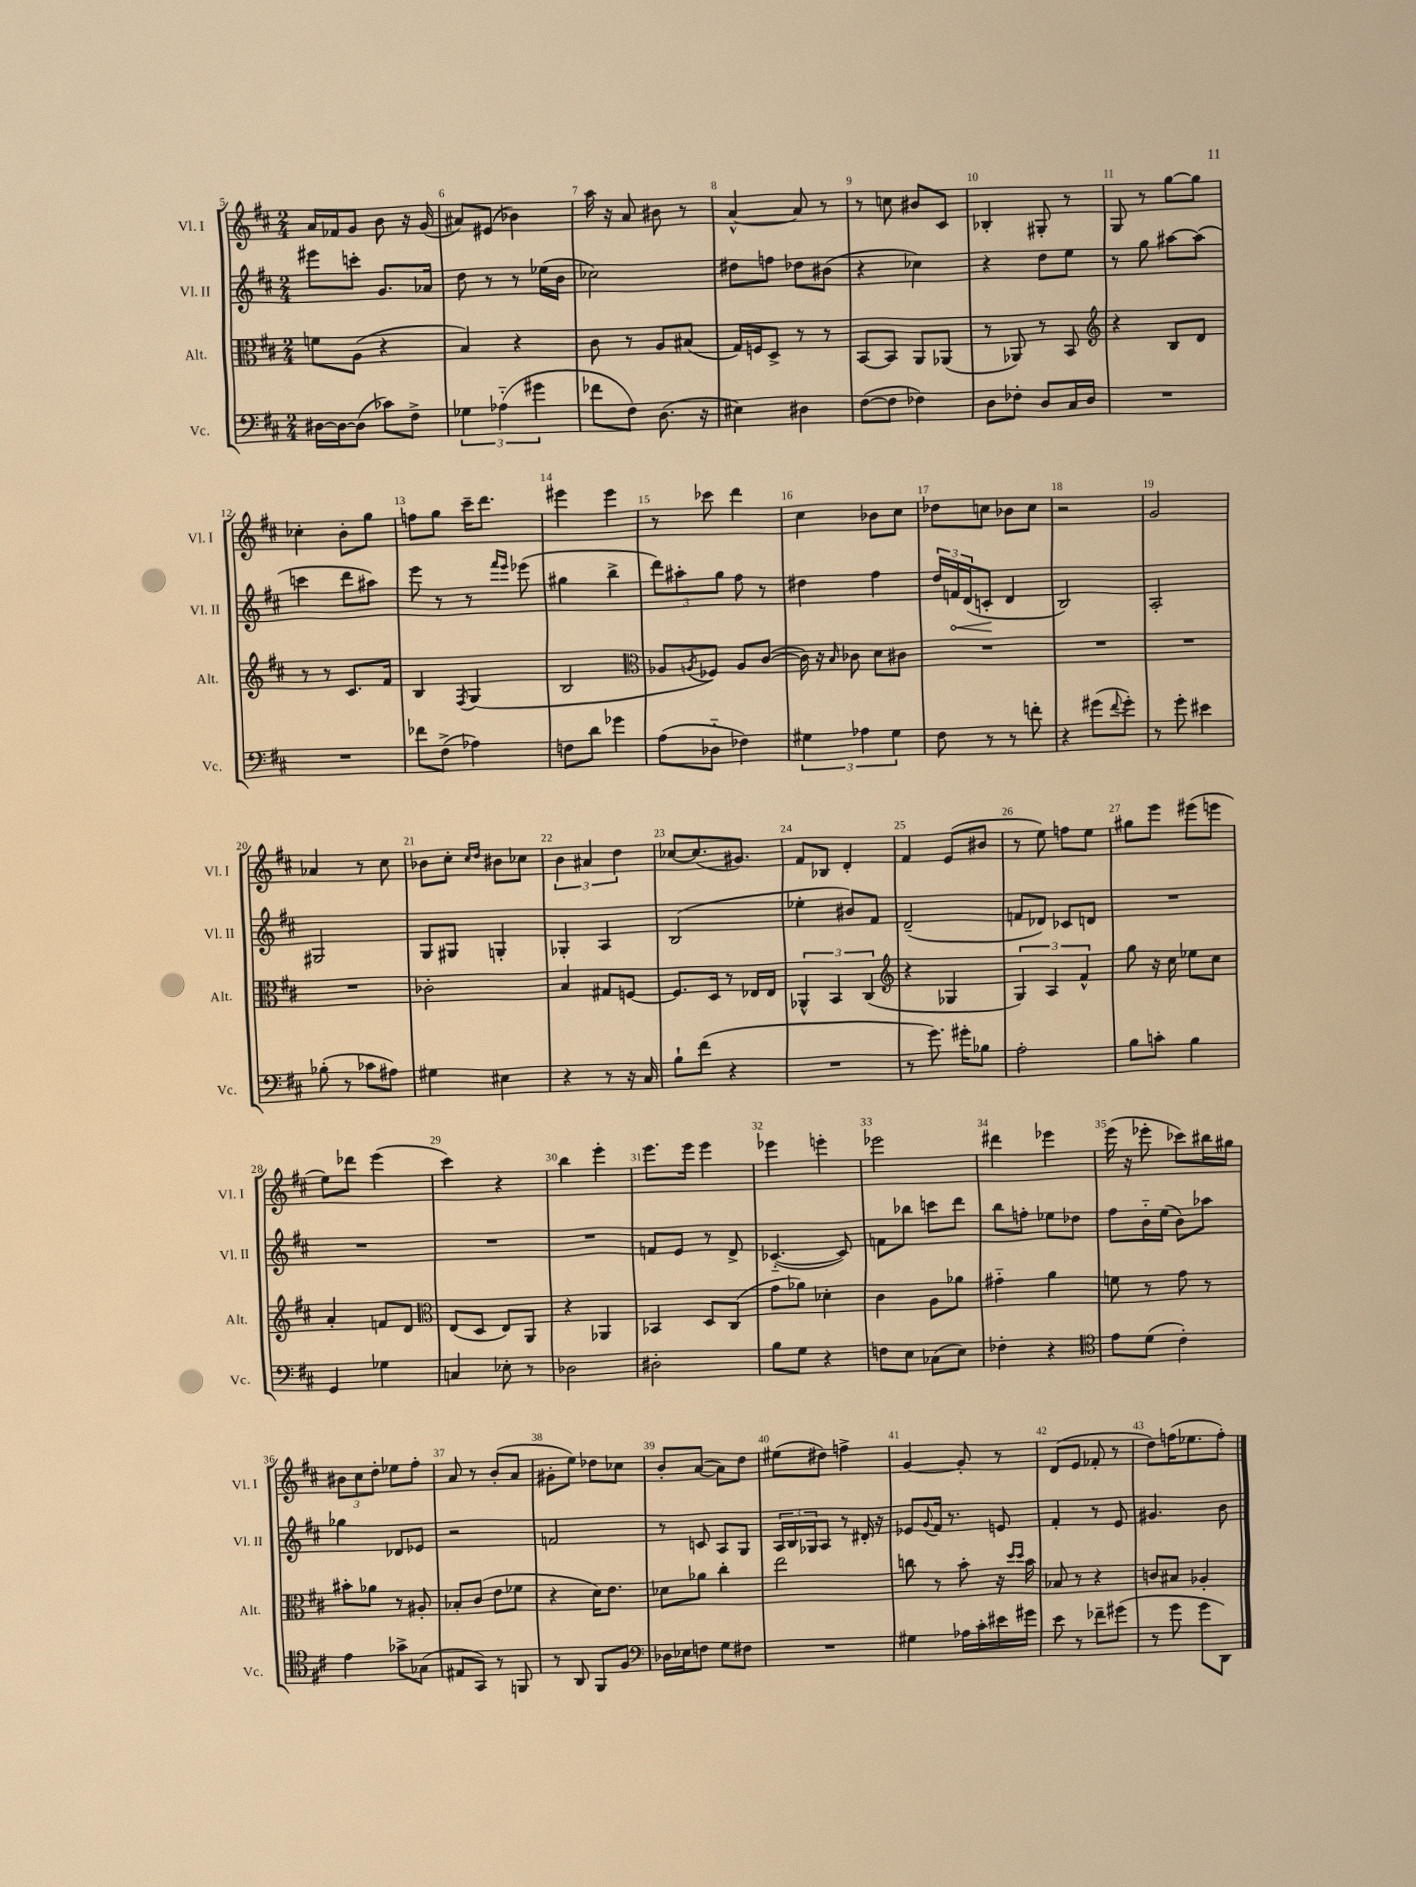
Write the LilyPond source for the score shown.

<<
\new StaffGroup <<
\new Staff = "s0" \with { instrumentName = "Vl. I" shortInstrumentName = "Vl. I" } {
    \clef treble \key d \major \numericTimeSignature \time 2/4
    a'16 fes'16 g'8 b'8 r16 g'16( |
    ais'8) eis'8( bes'4) |
    a''16 r16 a'8 bis'8 r8 |
    a'4~-^ a'8 r8 |
    r8 c''8 bis'8 cis'8 |
    bes4-. gis8-. r8 |
    g8 r8 g''8~ g''8 |
    ces''4-. b'8-. g''8 |
    f''8 g''8 cis'''16-- d'''8. |
    eis'''4 eis'''4 |
    r8 ces'''8 d'''4 |
    cis''4 bes'8 cis''8 |
    des''8 c''8 bes'8 c''8 |
    r2 |
    g'2 |
    aes'4 r8 cis''8 |
    bes'8 cis''8-. \grace { cis''16 d''16 } bis'8 ces''8 |
    \tuplet 3/2 { b'4 ais'4 d''4 } |
    ces''8~ ces''8.( gis'8.) |
    fis'8 bes8 d'4-. |
    fis'4 e'8( bis'8 |
    r8 e''8) f''8 e''8 |
    gis''8 e'''8 eis'''8( e'''8 |
    e''8) des'''8 e'''4( |
    cis'''4) r4 |
    b''4 e'''4-. |
    e'''8. e'''16 e'''4 |
    ees'''4 e'''4-. |
    ees'''2 |
    dis'''4 ees'''4 |
    e'''16( r16 ees'''8-. ces'''8) bis''16 gis''16 |
    \tuplet 3/2 { bis'8 cis''8 d''8-. } ees''8 fis''8-. |
    a'8 r8 b'8-.( a'8 |
    gis'8-. e''8) des''8 ces''8 |
    b'8-. a'8~( a'8) d''8 |
    eis''8( dis''8) f''4-> |
    g'4~ g'8-. r8 |
    d'8( e'8 fes'8-. r8 |
    d''8) f''16( ees''8. f''8-.) \bar "|." |
}
\new Staff = "s1" \with { instrumentName = "Vl. II" shortInstrumentName = "Vl. II" } {
    \clef treble \key d \major \numericTimeSignature \time 2/4
    eis'''8 c'''8-. g'8. aes'16 |
    d''8 r8 r8 ees''16( b'16 |
    ces''2) |
    dis''8 f''8 des''8 bis'8( |
    r4 ces''4) |
    r4 d''8 e''8 |
    r8 g''8 ais''8~ ais''8( |
    c'''4 d'''8 ais''8) |
    e'''8 r8 r8 \grace { fis'''16 e'''16 } ees'''8( |
    gis''4 b''4-> |
    \tuplet 3/2 { d'''8) ais''8-. g''8 } fis''8 r8 |
    dis''4 fis''4 |
    \tuplet 3/2 { d''16 \once \override Hairpin.circled-tip = ##t f'16\< d'16( } c'8-.\! d'4 |
    b2) |
    a2-. |
    gis2 |
    g8 gis8 g4-. |
    ges4-. a4 |
    b2( |
    ees''4-. bis'8) fis'8 |
    d'2--( |
    f'8 des'8) ces'8 d'8 |
    R2 |
    R2 |
    R2 |
    R2 |
    f'8 e'8 r8 d'8-> |
    ces'4.~-_( ces'8) |
    f'8 bes''8 c'''8 d'''8 |
    b''8 f''8-. ees''8 des''8 |
    fis''8 b'16-_ e''16( b'8) aes''8 |
    ges''4 des'8 ees'8 |
    r2 |
    f'2 |
    r8 c'8 a8 g8 |
    \tuplet 3/2 { a16 b16 ges16 } a8 r8 dis'16-. r16 |
    ees'8 \appoggiatura { g'8 } fis'16 r8. e'8 |
    fis'4-. r8 e'8 |
    gis'4. b'8 \bar "|." |
}
\new Staff = "s2" \with { instrumentName = "Alt." shortInstrumentName = "Alt." } {
    \clef alto \key d \major \numericTimeSignature \time 2/4
    f'8 a8( r4 |
    b4) r4 |
    cis'8 r8 a8 bis8( |
    g16) f16 d8-> r8 r8 |
    b,8~ b,8 a,8 aes,8( |
    r8 aes,8) r8 b,8 |
    \clef treble r4 b8 d'8 |
    r8 r8 cis'8. fis'16 |
    b4 \acciaccatura { fis8 } g4( |
    b2 |
    \clef alto aes8 \acciaccatura { a8 } fes8) a8 cis'8~( |
    cis'16) r16 \grace { b16 } ces'8 d'8 cis'8 |
    R2 |
    R2 |
    R2 |
    R2 |
    ces'2-. |
    b4 gis8 f8~ |
    f8. d16 r8 ees16 ees16 |
    \tuplet 3/2 { aes,4-^ b,4 cis4( } |
    \clef treble r4 ges4 |
    \tuplet 3/2 { g4) a4 fis'4-^ } |
    g''8 r16 cis''16 ees''8 cis''8 |
    a'4-. f'8 d'8 |
    \clef alto e8( d8 e8) a,8 |
    r4 aes,4 |
    bes,4 d8 cis8( |
    g'8 aes'8) des'4-. |
    cis'4 a8 aes'8 |
    gis'4-_ a'4 |
    f'8 r8 g'8 r8 |
    bis'8-. aes'8 r8 ais8-. |
    bes8-. cis'8( e'8 fes'8 |
    r4 d'16) e'8. |
    des'8 aes'8 cis''4-. |
    e''2 |
    c''8 r8 b'8-. r16 \grace { d''16 d''16 } b'16 |
    bes8 r8 r4 |
    c'8 bis8 aes4-. \bar "|." |
}
\new Staff = "s3" \with { instrumentName = "Vc." shortInstrumentName = "Vc." } {
    \clef bass \key d \major \numericTimeSignature \time 2/4
    dis16~ dis16~ dis8( ces'8) fis8-> |
    \tuplet 3/2 { ges4 aes4-_( gis'4 } |
    fes'8 fis8) d8.( r16 |
    eis4) dis4 |
    fis8~( fis8 fes4) |
    d8 fes8-. d8 cis16 d16 |
    R2 |
    R2 |
    fes'8 fis8->( aes4) |
    f8 d'8 ges'4 |
    a8( des8-_ fes4) |
    \tuplet 3/2 { gis4 aes4 gis4 } |
    fis8 r8 r8 f'8-. |
    r4 gis'8( \appoggiatura { fis'8 } gis'8-.) |
    r8 g'8-. eis'4 |
    bes8-.( r8 ces'8 ais8) |
    gis4 eis4 |
    r4 r8 r16 cis16 |
    b8-! fis'8( r4 |
    R2 |
    r8 g'8.) gis'16-. bes8 |
    a2-. |
    b8 c'8-. b4 |
    g,4 ges4 |
    c4 ees8-. r8 |
    des2 |
    dis2-. |
    b8 g8 r4 |
    f8 e8 ces8( e8) |
    fes4-. r4 |
    \clef tenor e'8 d'8( cis'4-.) |
    e'4 ges'8-> ges8( |
    eis8 g,8) r8 f,8 |
    r8 a,8 fis,8 fis8 |
    \clef bass des16 ees16 f8 g8 fis8 |
    R2 |
    gis4 aes16 cis'16-. eis'16 gis'16 |
    e'8 r8 fes'8-- gis'8( |
    r8 g'8 g'8 d,8) \bar "|." |
}
>>
>>
\layout { \context { \Score currentBarNumber = #5 \override BarNumber.break-visibility = ##(#f #t #t) barNumberVisibility = #all-bar-numbers-visible } }
